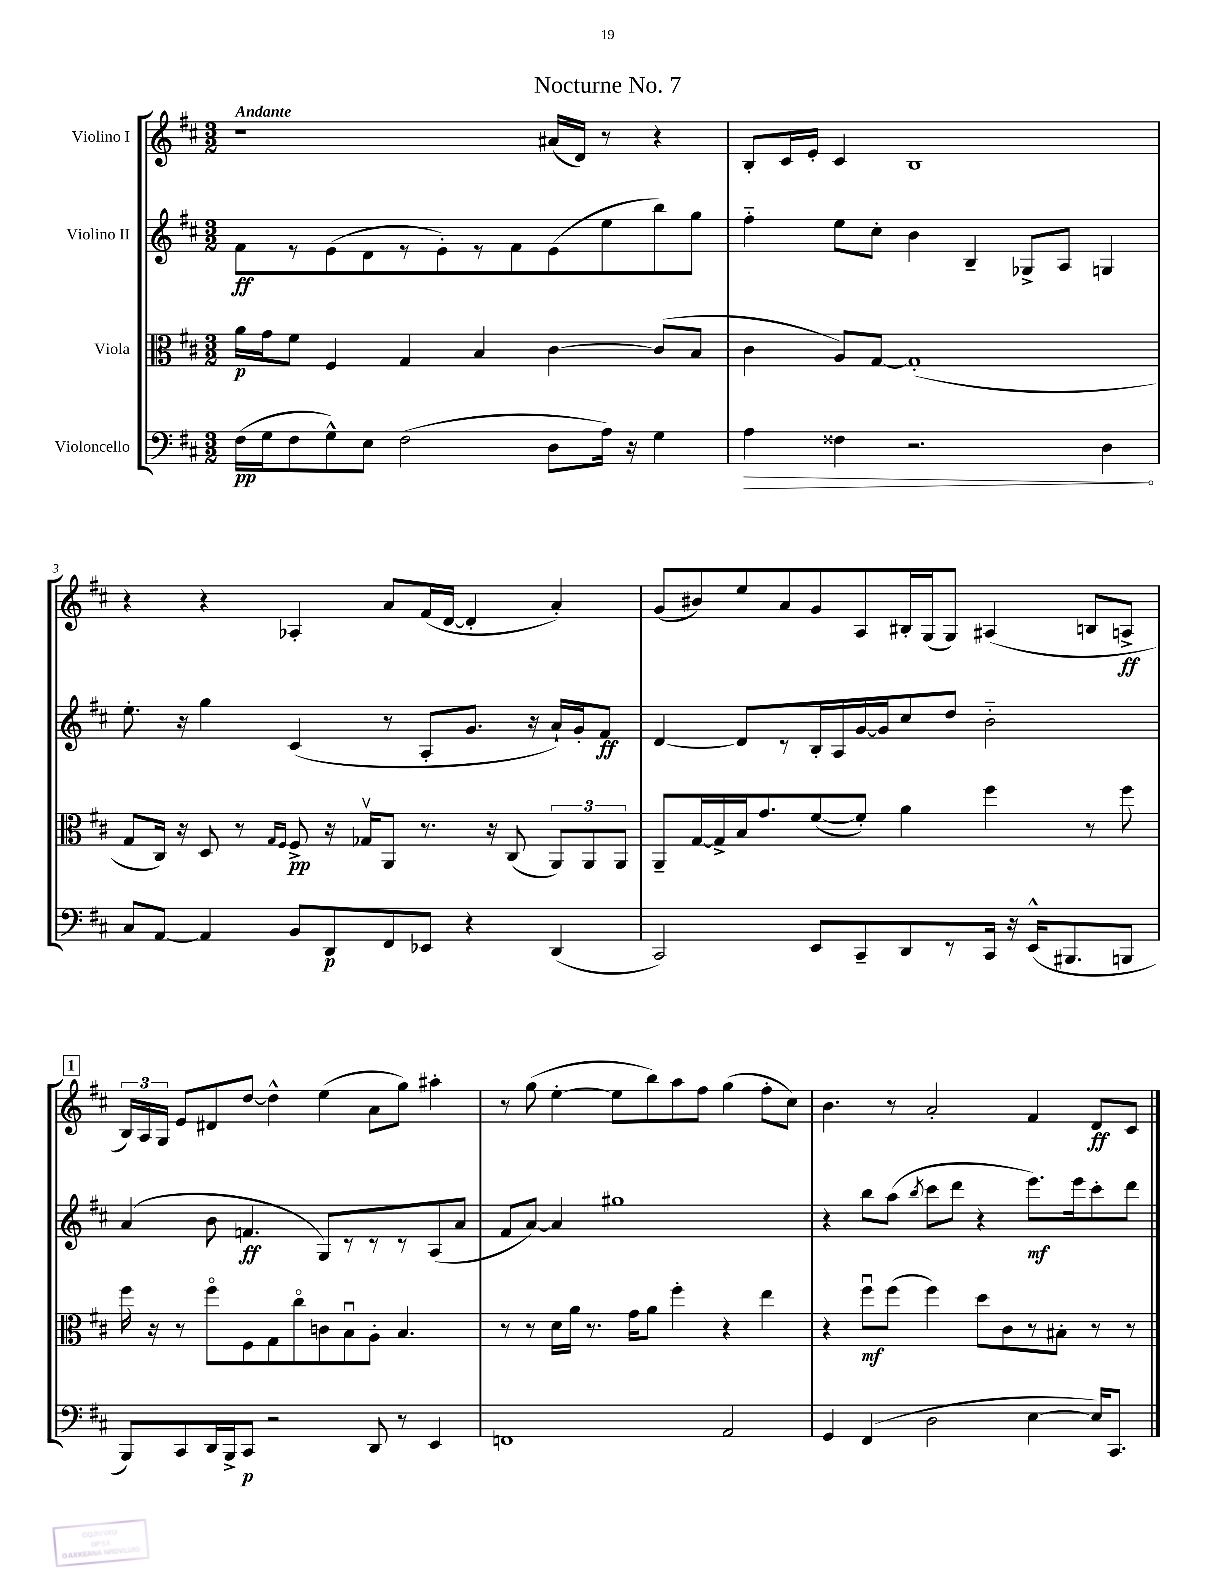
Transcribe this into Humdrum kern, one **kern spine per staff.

**kern	**kern	**kern	**kern
*staff4	*staff3	*staff2	*staff1
*clefF4	*clefC3	*clefG2	*clefG2
*k[f#c#]	*k[f#c#]	*k[f#c#]	*k[f#c#]
*M3/2	*M3/2	*M3/2	*M3/2
(16F#\LL	16a\LL	8f#\L	1r
16G\J	16g\J	.	.
8F#\	8f#\J	8r	.
8G^^\)	4F#/	(8e\	.
8E\J	.	8d\	.
(2F#\	4G/	8r	.
.	.	8e'\)	.
.	4B/	8r	.
.	.	8f#\	.
8D\L	[4c#\	(8e\	(16a#/LL
.	.	.	16d/JJ)
16A\Jk)	.	8ee\	8r
16r	.	.	.
4G\	(8c#/]L	8bb\)	4r
.	8B/J	8gg\J	.
=	=	=	=
4A\	4c#\	4ff#'~\	8B'/L
.	.	.	16c#/L
.	.	.	16e'/JJ
4F##\	8A/L)	8ee\L	4c#/
.	[8G/J	8cc#'\J	.
2.r	(1G']	4b\	1B
.	.	4B~/	.
.	.	8G-^/L	.
.	.	8A/J	.
4D\	.	4G/	.
=	=	=	=
8C#/L	8G/L	8.ee'\	4r
[8AA/J	16C#/Jk)	.	.
.	16r	16r	.
4AA/]	8D/	4gg\	4r
.	8r	.	.
.	16qqG/LL	.	.
.	16qqF#/JJ	.	.
8BB/L	8F#^/	(4c#/	4A-'/
8DD/	16r	.	.
.	16G-v/LK	.	.
8FF#/	8AA/J	8r	8a/L
8EE-/J	8.r	8A'/L	(16f#/L
.	.	.	[16d/JJ
4r	.	8.g/J	4d'/]
.	16r	.	.
.	(8C#/	.	.
.	.	16r	.
(4DD/	12AA/L)	16a`/LL)	4a'/)
.	.	16g'/J	.
.	12AA/	.	.
.	.	8f#/J	.
.	12AA/J	.	.
=	=	=	=
2CC#/)	8AA~/L	[4d/	(8g/L
.	[16G/L	.	8b#/)
.	16G^/]	.	.
.	16B/J	8d/]L	8ee/
.	8.g/	.	.
.	.	8r	8a/
8EE/L	([8f#/	16B'/L	8g/
.	.	16A/	.
8CC#~/	8f#'/]J)	[16g/	8A/
.	.	16g/]J	.
8DD/	4a\	8cc#/	16B#'/L
.	.	.	(16G/J
8r	.	8dd/J	8G/J)
16CC#/Jk	4ff#\	2b'~\	(4A#/
16r	.	.	.
(16EE^^/LK	.	.	.
8.BBB#/	.	.	.
.	8r	.	8B/L
8BBB/J	8ff#\	.	8A^/J
=	=	=	=
8BBB/L)	16ff#\	(4a/	24B/LL)
.	.	.	24A/
.	16r	.	.
.	.	.	24G/JJ
8CC#/	8r	.	8e/L
16DD/L	8ff#o\L	8b\	8d#/
16BBB^/J	.	.	.
8CC#/J	8F#\	4.f/	[8dd/J
2r	8G\	.	4dd^^\]
.	8cc#o\	.	.
.	8c\	8G/L)	(4ee\
.	8Bu\	8r	.
8DD/	8A'\J	8r	8a\L
8r	4.B/	8r	8gg\J)
4EE/	.	(8A/	4aa#'\
.	.	8a/J	.
=	=	=	=
1FF	8r	8f#/L	8r
.	8r	[8a/J)	(8gg\
.	16d\LL	4a/]	[4ee'\
.	16a\JJ	.	.
.	8.r	.	.
.	.	1gg#	8ee\]L
.	16g\LK	.	.
.	8a\J	.	8bb\)
.	4ff#'\	.	8aa\
.	.	.	8ff#\J
2AA/	4r	.	(4gg\
.	4ee\	.	8ff#'\L
.	.	.	8cc#\J)
=	=	=	=
4GG/	4r	4r	4.b\
(4FF#/	8ff#u\L	8bb\L	.
.	(8ff#\J	(8aa\J	8r
.	.	8qbb/	.
2D\	4ff#\)	8ccc#\L	2a'/
.	.	8ddd\J	.
.	8dd\L	4r	.
.	8c#\	.	.
[4E\	8r	8.eee\L)	4f#/
.	8B#'\J	.	.
.	.	16eee\k	.
16E/]LK)	8r	8ccc#'\	8d/L
8.CC#/J	.	.	.
.	8r	8ddd\J	8c#/J
==	==	==	==
*-	*-	*-	*-
